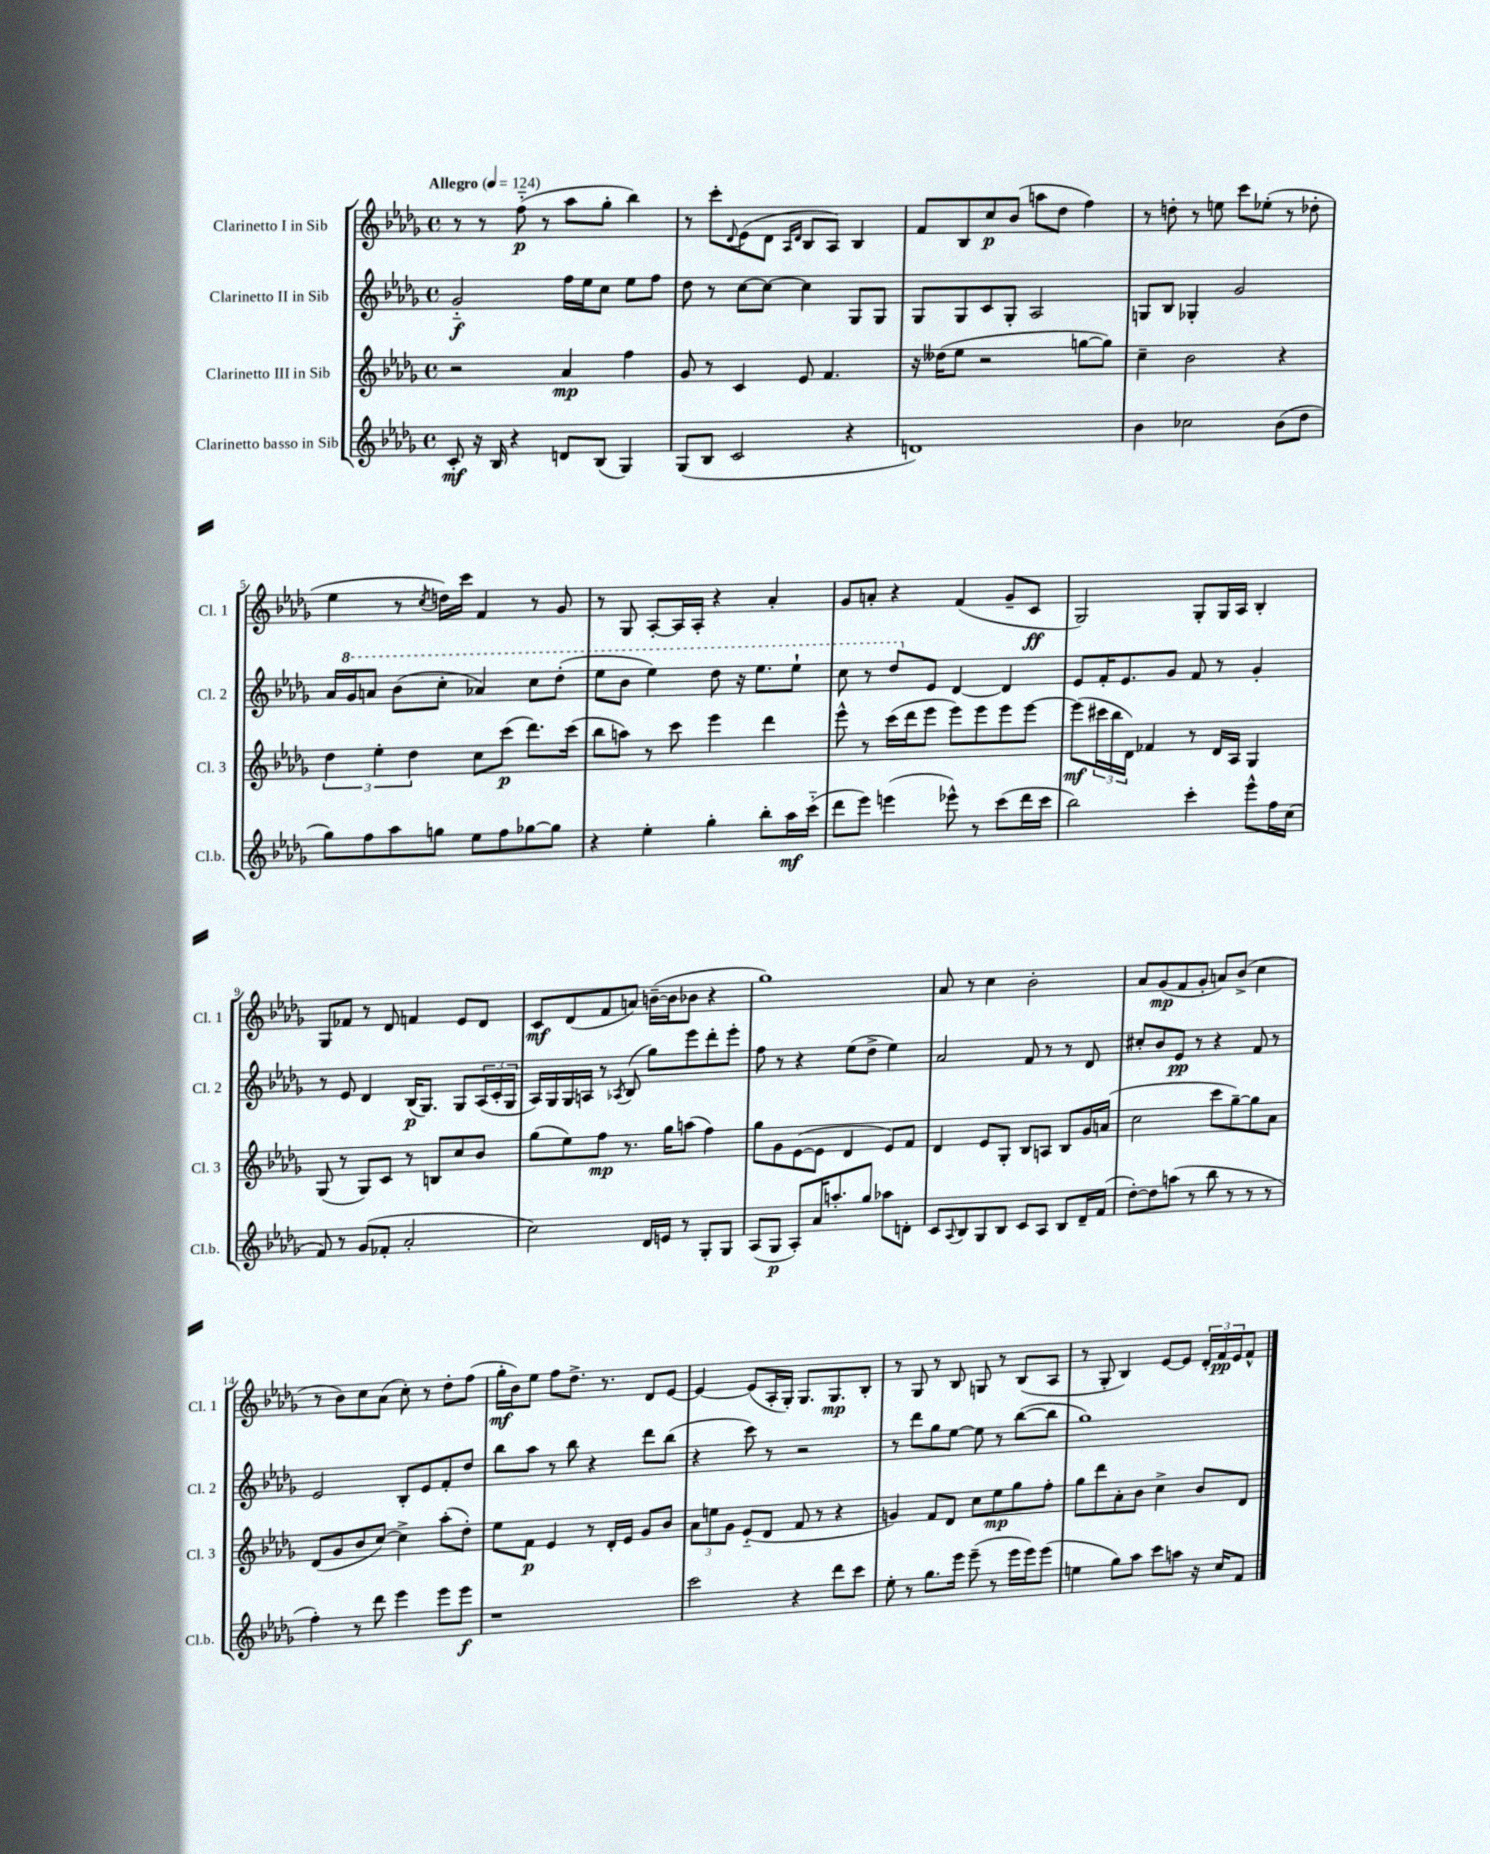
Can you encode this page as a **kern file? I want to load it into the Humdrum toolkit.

**kern	**kern	**kern	**kern
*staff4	*staff3	*staff2	*staff1
*clefG2	*clefG2	*clefG2	*clefG2
*k[b-e-a-d-g-]	*k[b-e-a-d-g-]	*k[b-e-a-d-g-]	*k[b-e-a-d-g-]
*M4/4	*M4/4	*M4/4	*M4/4
*met(c)	*met(c)	*met(c)	*met(c)
*MM124	*MM124	*MM124	*MM124
8c'	2r	2g-'~	8r
16r	.	.	8r
16B-	.	.	.
4r	.	.	(8ff'~
.	.	.	8r
8d	4a-	16ff	8aa-
.	.	16ee-	.
(8B-	.	8cc	8gg-'
4G-)	4ff	8ee-	4bb-)
.	.	8ff	.
=	=	=	=
(8G-	8g-	8dd-	8r
8B-	8r	8r	8ccc'
.	.	.	8qqd-
2c	4c	[8cc	(8e-
.	.	8cc_	8d-
.	.	.	16qqA-
.	.	.	16qqd-
.	8e-	4cc]	8B-
.	4.f	.	8A-)
4r	.	8G-	4B-
.	.	8G-	.
=	=	=	=
1d)	16r	8G-	8f
.	(16dd--	.	.
.	8ee-	8G-	8B-
.	2r	8c	8cc
.	.	8G-'	(8b-
.	.	2A-	8aa
.	.	.	8dd-
.	[8gg	.	4ff)
.	8gg])	.	.
=	=	=	=
4b-	4cc~	8G	8r
.	.	8B-	8dd'
2cc-	2b-	4G-'	8r
.	.	.	8ee
.	.	2g-	8ccc
.	.	.	(8ee-'
(8b-	4r	.	8r
8dd-	.	.	8dd-'
=	=	=	=
8gg-)	6dd-	16a-	4ee-
.	.	16gg-	.
8ff	.	8aa	.
.	6ee-'	.	.
8aa-	.	(8bb-	8r
.	6dd-	.	.
.	.	.	8qcc
8gg	.	8ccc'	16dd)
.	.	.	16ccc
8ee-	8cc	4aa-)	4f
8ff	(8ccc	.	.
[8gg-	8.ddd-)	8ccc	8r
8gg-]	.	(8ddd-'	8g-
.	(16ccc	.	.
=	=	=	=
4r	8bb-	8eee-	8r
.	8aa)	8bb-	8G-
4ee-'	8r	4eee-)	[8A-'
.	8ccc	.	16A-]
.	.	.	16A-'
4gg-'	4eee-	8ddd-	4r
.	.	16r	.
.	.	8.eee-	.
8bb-'	4ddd-	.	4a-'
16aa-	.	8eee-`	.
(16ccc'~	.	.	.
=	=	=	=
8ddd-	8eee-^^	8ccc	8g-
8eee-)	8r	8r	8a'
(4eee	(16ccc	8ddd-	4r
.	16ddd-	.	.
.	8eee-	8e-	.
8eee-^^)	8eee-)	[4d-	(4f
8r	8eee-	.	.
(8ccc	8eee-	4d-]	8g-~
16ddd-	[8eee-	.	8c
16ccc	.	.	.
=	=	=	=
2bb-)	(8eee-]	8e-	2G-)
.	24ccc#	16f'	.
.	24bb-	.	.
.	.	8.e-	.
.	24d-)	.	.
.	4f-	.	.
.	.	8g-	.
4ccc'	8r	8f	8G-'
.	16d-	8r	16G-
.	16A-	.	16A-
8eee-^^	4G-	4g-'	4B-'
16ff	.	.	.
(16cc	.	.	.
=	=	=	=
8f)	(8G-	8r	8G-
8r	8r	8e-	8f-
(8g-	8G-)	4d-	8r
8f-'	8c	.	8d-
2a-'	8r	(16B-	4f
.	.	8.G-)	.
.	8B	.	.
.	8cc	8G-	8e-
.	8b-	(24A-	8d-
.	.	24c'	.
.	.	24G-	.
=	=	=	=
2cc)	(8gg-	16A-)	8c
.	.	16G-	.
.	8ee-)	16G-	(8d-
.	.	16A	.
.	8ff	8r	8f
.	.	8qA-	.
.	8.r	(8B-	8a)
16d-	.	8gg-)	([16b~
16e	16gg-	.	16b]
8r	(8aa	8eee-	8b-
8G-'	4ff)	8ddd-'	4r
8G-	.	8eee-'	.
=	=	=	=
(8A-	8gg-	8ff	1gg-)
8G-	8g-	8r	.
8A-')	([8e-	4r	.
16a-	8e-]	.	.
8.aa'	.	.	.
.	4d-	(8ee-	.
8gg-	.	8dd-^	.
8aa-	8e-)	4ee-)	.
8d'	8f	.	.
=	=	=	=
8c	4d-	2a-	8a-
8qqA-	.	.	.
8B-	.	.	8r
8G-	8e-	.	4cc
8B-	8G-'	.	.
8c	8B-	8f	2b-'
8A-	8A	8r	.
8B-	8B-	8r	.
16d-~	16g-	8d-	.
(16f	(16a	.	.
=	=	=	=
[8dd-')	2cc	8cc#'	8a-
8dd-]	.	8b-	(8g-
(8aa	.	8e-	8f
8r	.	8r	8g-'
8bb-	8ccc	4r	8a)
8r	[8gg-~)	.	(8b-^
8r	8gg-]	8f	4cc
8r	8a-	8r	.
=	=	=	=
4ff')	(8d-	2e-	8r
.	8g-	.	8b-)
8r	8b-	.	8cc
8ddd-	[8cc)	.	(8a-
4eee-	4cc^]	8B-'	8cc')
.	.	8e-	8r
8eee-	(8aa-'	8f'	8dd-'
8eee-	8dd-')	8dd-	(8ff
=	=	=	=
1r	8ee-	8bb-	16gg-'
.	.	.	16b-)
.	8f	8aa-	8ee-
.	4e-	8r	8ff
.	.	8bb-	8.dd-^
.	8r	4r	.
.	.	.	8.r
.	16d-'	.	.
.	16e-	.	.
.	8g-	8ddd-	8d-
.	8b-	(8bb-	[8e-
=	=	=	=
2ccc	12a-	4r	4e-_
.	12ee	.	.
.	12g-	.	.
.	(8e-'~	8ccc)	(8e-]
.	8d-	8r	16A-'
.	.	.	16G-')
4r	8f	2r	8.G-
.	8r	.	.
.	.	.	8.G-
8ddd-	4r	.	.
8ccc	.	.	8B-'
=	=	=	=
8ee-'	4g)	8r	8r
8r	.	8ddd-	8G-
8.gg-	8f	8gg-	8r
.	8d-	[8ee-	8B-
16eee-	.	.	.
(8eee-~	8cc	8ee-]	8G
8r	8ee-	8r	8r
16eee-	8gg-	([8bb-	(8B-
16eee-)	.	.	.
(8eee-	8ff'	8bb-]	8A-
=	=	=	=
4ee	8gg-	1gg-)	8r
.	8ddd-	.	8G-'
8gg-)	8a-'	.	4B-)
8aa-	8b-	.	.
8ccc	4cc^	.	[8e-
8aa	.	.	8e-]
16r	8b-	.	24d-'
.	.	.	24f
16cc	.	.	.
.	.	.	24e-
8f	8d-	.	8f^^
==	==	==	==
*-	*-	*-	*-
